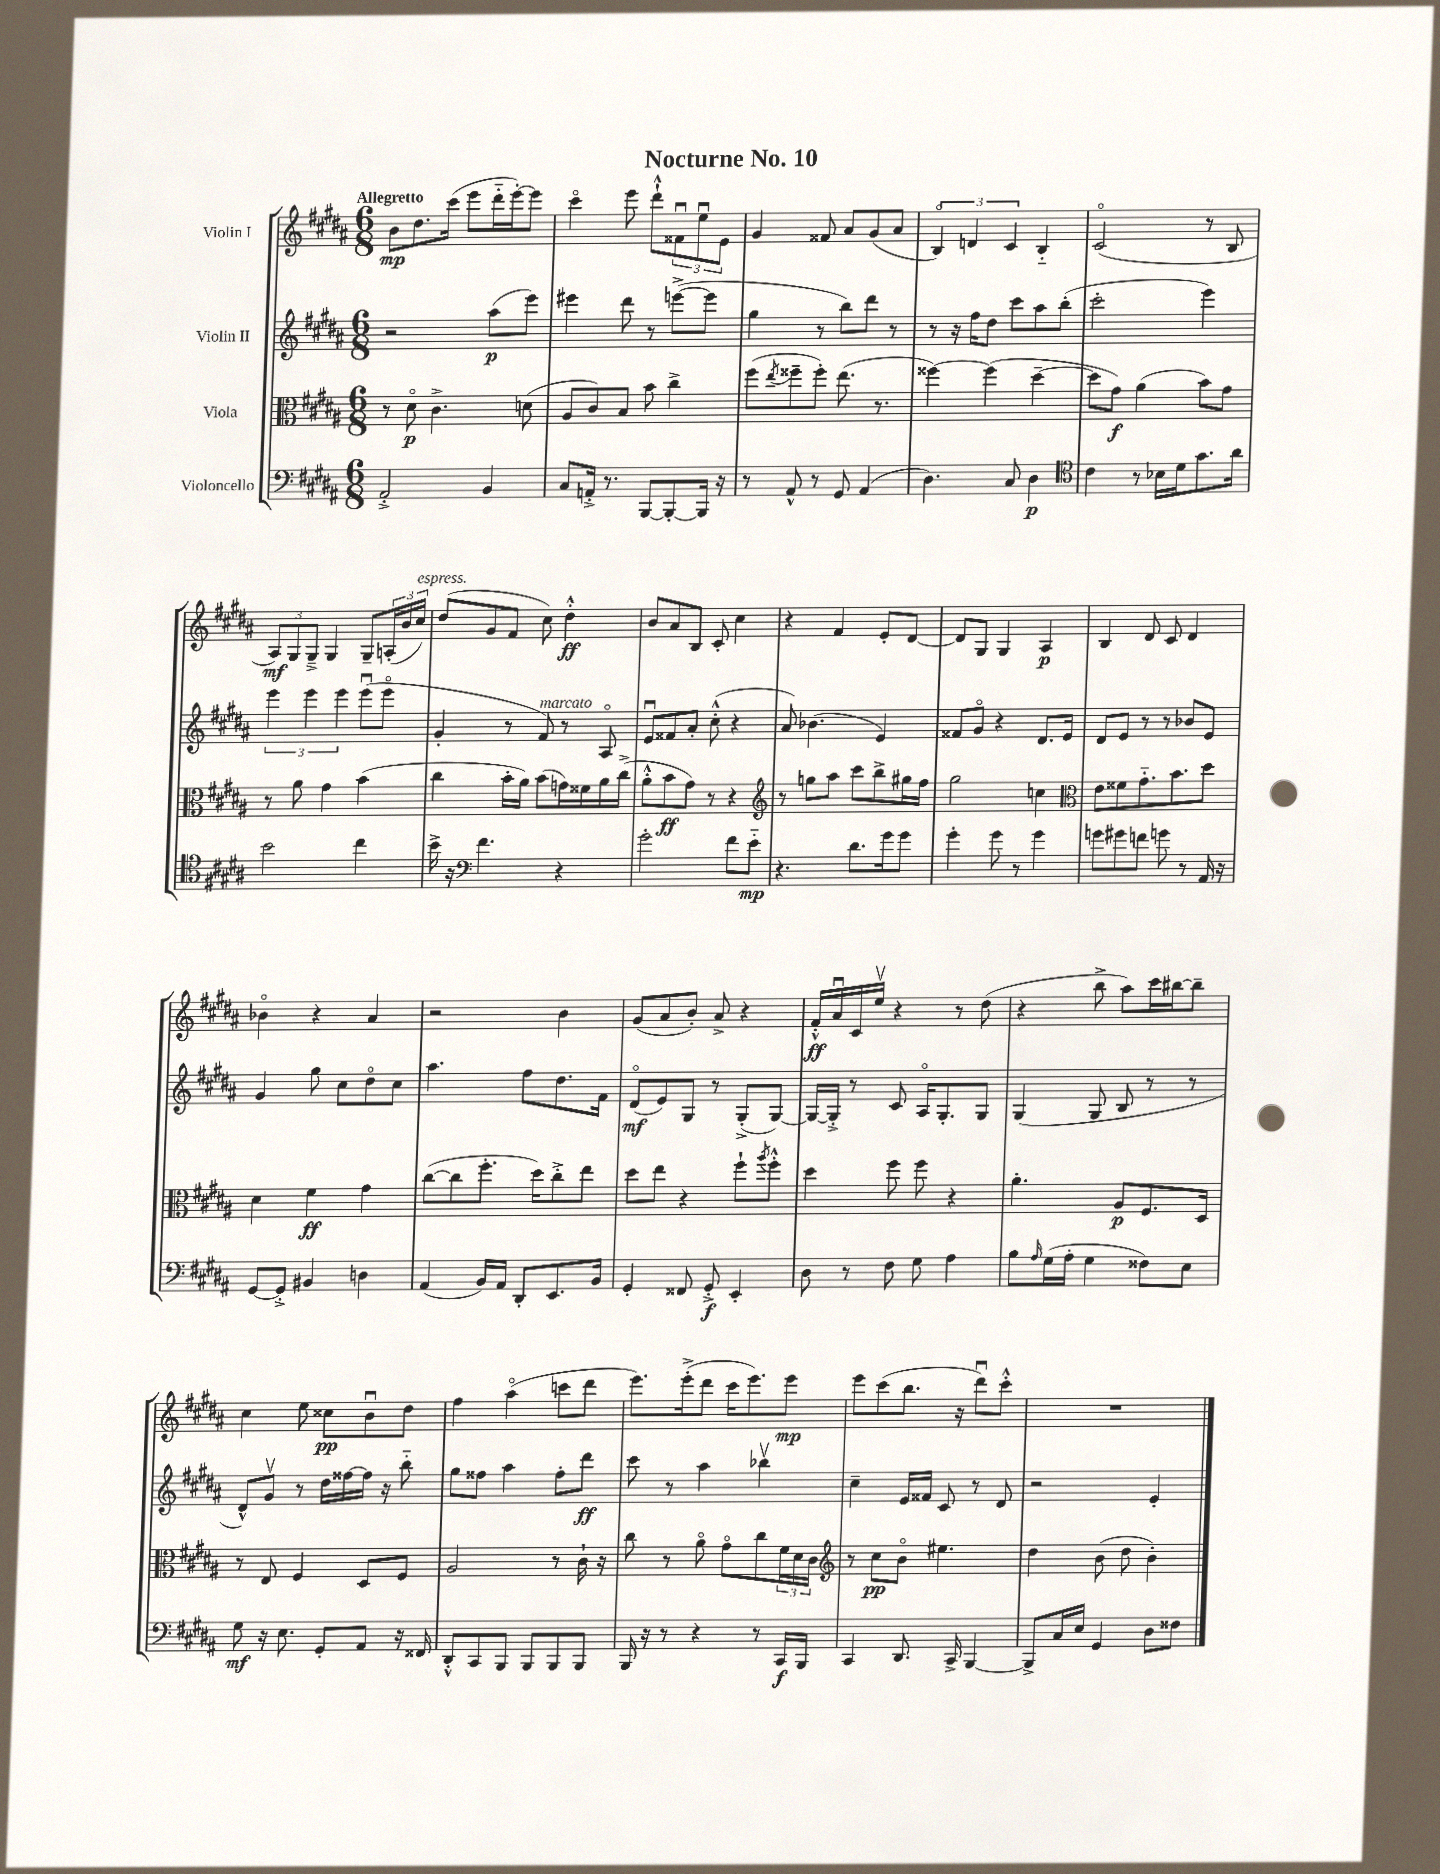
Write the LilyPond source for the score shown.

\header { title = "Nocturne No. 10" }
<<
\new StaffGroup <<
\new Staff = "s0" \with { instrumentName = "Violin I" } {
    \clef treble \key b \major \numericTimeSignature \time 6/8 \tempo "Allegretto"
    b'8\mp dis''8. cis'''16( e'''8 dis'''16-_ e'''16~-.) e'''8 |
    cis'''4\flageolet e'''8 dis'''8-!-^ \tuplet 3/2 { fisis'8\downbow e''8\downbow e'8 } |
    gis'4 fisis'8 ais'8 gis'8( ais'8 |
    \tuplet 3/2 { b4\flageolet) d'4 cis'4 } b4-_ |
    cis'2\flageolet( r8 b8 |
    \tuplet 3/2 { ais8\mf) gis8 gis8---> } gis4 gis8-- \tuplet 3/2 { a16-.( b'16 cis''16^\markup { \italic "espress." }) } |
    dis''8( gis'8 fis'8 cis''8) dis''4-.-^\ff |
    b'8 ais'8 b8 cis'8-. cis''4 |
    r4 fis'4 e'8-. dis'8~ |
    dis'8 gis8 gis4 ais4\p |
    b4 dis'8 cis'8 dis'4 |
    bes'4\flageolet r4 ais'4 |
    r2 b'4 |
    gis'8( ais'8 b'8-.) ais'8-> r4 |
    fis'16-.-^\ff ais'16\downbow cis'16 e''16\upbow r4 r8 dis''8( |
    r4 b''8-> ais''8) cis'''16 bis''16~ bis''8-- |
    cis''4 e''8 cisis''8\pp b'8\downbow dis''8 |
    fis''4 ais''4\flageolet( c'''8 dis'''8 |
    e'''8.) e'''16-.->( dis'''8 cis'''16 e'''8.) e'''8\mp |
    e'''8 cis'''8( b''8. r16 dis'''8\downbow) cis'''8-.-^ |
    R2. \bar "|." |
}
\new Staff = "s1" \with { instrumentName = "Violin II" } {
    \clef treble \key b \major \numericTimeSignature \time 6/8
    r2 ais''8\p( e'''8) |
    eis'''4 dis'''8 r8 e'''8~->( e'''8 |
    gis''4 r8 b''8) dis'''8 r8 |
    r8 r16 fis''16 dis''8 cis'''8 ais''8 b''8-.( |
    cis'''2-. e'''4) |
    \tuplet 3/2 { e'''4 e'''4 e'''4 } e'''8\downbow( e'''8\flageolet |
    gis'4-. r8 fis'8^\markup { \italic "marcato" }) r8 ais8\flageolet |
    e'8\downbow fisis'8 ais'8-. cis''8-.-^( r4 |
    ais'8) bes'4.( e'4) |
    fisis'8 gis'8\flageolet r4 dis'8. e'16 |
    dis'8 e'8 r8 r8 bes'8 e'8 |
    gis'4 gis''8 cis''8 dis''8\flageolet cis''8 |
    ais''4. fis''8 dis''8. fis'16 |
    dis'8\flageolet\mf( e'8) gis8 r8 gis8-.->( gis8~) |
    gis16~ gis16-.-> r8 cis'8 ais16\flageolet gis8.-. gis8 |
    gis4( gis8 b8 r8 r8 |
    dis'8-^) gis'8\upbow r8 dis''16 fisis''16~ fisis''16 r16 b''8-_ |
    gis''8 fisis''8 ais''4 fisis''8-. dis'''8\ff |
    cis'''8 r8 ais''4 bes''4\upbow |
    cis''4-- e'16 fisis'16 cis'8 r8 dis'8 |
    r2 e'4-. \bar "|." |
}
\new Staff = "s2" \with { instrumentName = "Viola" } {
    \clef alto \key b \major \numericTimeSignature \time 6/8
    r8 dis'8\flageolet\p cis'4.-> d'8( |
    ais8 cis'8) b8 b'8 cis''4-> |
    fis''8( \acciaccatura { e''8 } fisis''8-- fisis''8-.) e''8.( r8. |
    fisis''4~) fisis''4( dis''4~-- |
    dis''8 gis'8\f) ais'4( b'8) gis'8 |
    r8 ais'8 gis'4 b'4( |
    cis''4 b'16-. ais'16) b'8( g'16) fisis'16 ais'16 cis''16->( |
    ais'8-.-^ b'8\ff gis'8) r8 r4 |
    \clef treble r8 g''8 ais''8 cis'''8 b''8-> gis''16 fis''16 |
    gis''2 c''4 |
    \clef alto e'8 fisis'8 gis'8.-_ b'8. dis''8 |
    dis'4 fis'4\ff gis'4 |
    cis''8~( cis''8 fis''8.-. dis''16) cis''8-.-> e''8 |
    dis''8 e''8 r4 fis''8-! \acciaccatura { ais''8 } fis''8-.-^ |
    dis''4 fis''8 fis''8 r4 |
    ais'4.-. ais8\p fis8. dis16 |
    r8 e8 fis4 dis8 fis8 |
    ais2 r8 cis'16-! r16 |
    cis''8 r8 ais'8\flageolet gis'8\flageolet cis''8 \tuplet 3/2 { fis'16 dis'16 cis'16 } |
    \clef treble r8 cis''8\pp b'8\flageolet eis''4. |
    dis''4 b'8( dis''8 b'4-.) \bar "|." |
}
\new Staff = "s3" \with { instrumentName = "Violoncello" } {
    \clef bass \key b \major \numericTimeSignature \time 6/8
    ais,2-.-> b,4 |
    cis8 a,16-.-> r8. b,,8~ b,,8~-. b,,16 r16 |
    r8 ais,8-^ r8 gis,8 ais,4( |
    dis4.) cis8 dis4\p |
    \clef tenor cis'4 r8 bes16 dis'16 gis'8. ais'16 |
    b'2 cis''4 |
    b'16-> r16 \clef bass fis'4. r4 |
    gis'2-. fis'8 e'8-_\mp |
    r4. dis'8. gis'16 gis'8 |
    gis'4-. gis'8 r8 gis'4 |
    g'8 gis'8 f'8 g'8 r8 ais,16 r16 |
    gis,8~ gis,8-.-> bis,4 d4 |
    ais,4( b,16) ais,16 dis,8-. e,8. b,16 |
    gis,4-. fisis,8 gis,8-.->\f e,4-. |
    dis8 r8 fis8 gis8 ais4 |
    b8 \grace { ais16 } gis16( ais16-. gis4 fisis8) e8 |
    gis8\mf r16 e8. gis,8-. ais,8 r16 fisis,16 |
    dis,8-.-^ cis,8 b,,8 b,,8 b,,8 b,,8 |
    b,,16 r16 r8 r4 r8 cis,16\f b,,16 |
    cis,4 dis,8. cis,16-> b,,4~ |
    b,,8-> cis16 e16 gis,4 dis8 fisis8 \bar "|." |
}
>>
>>
\layout { \context { \Score \remove "Bar_number_engraver" } }
